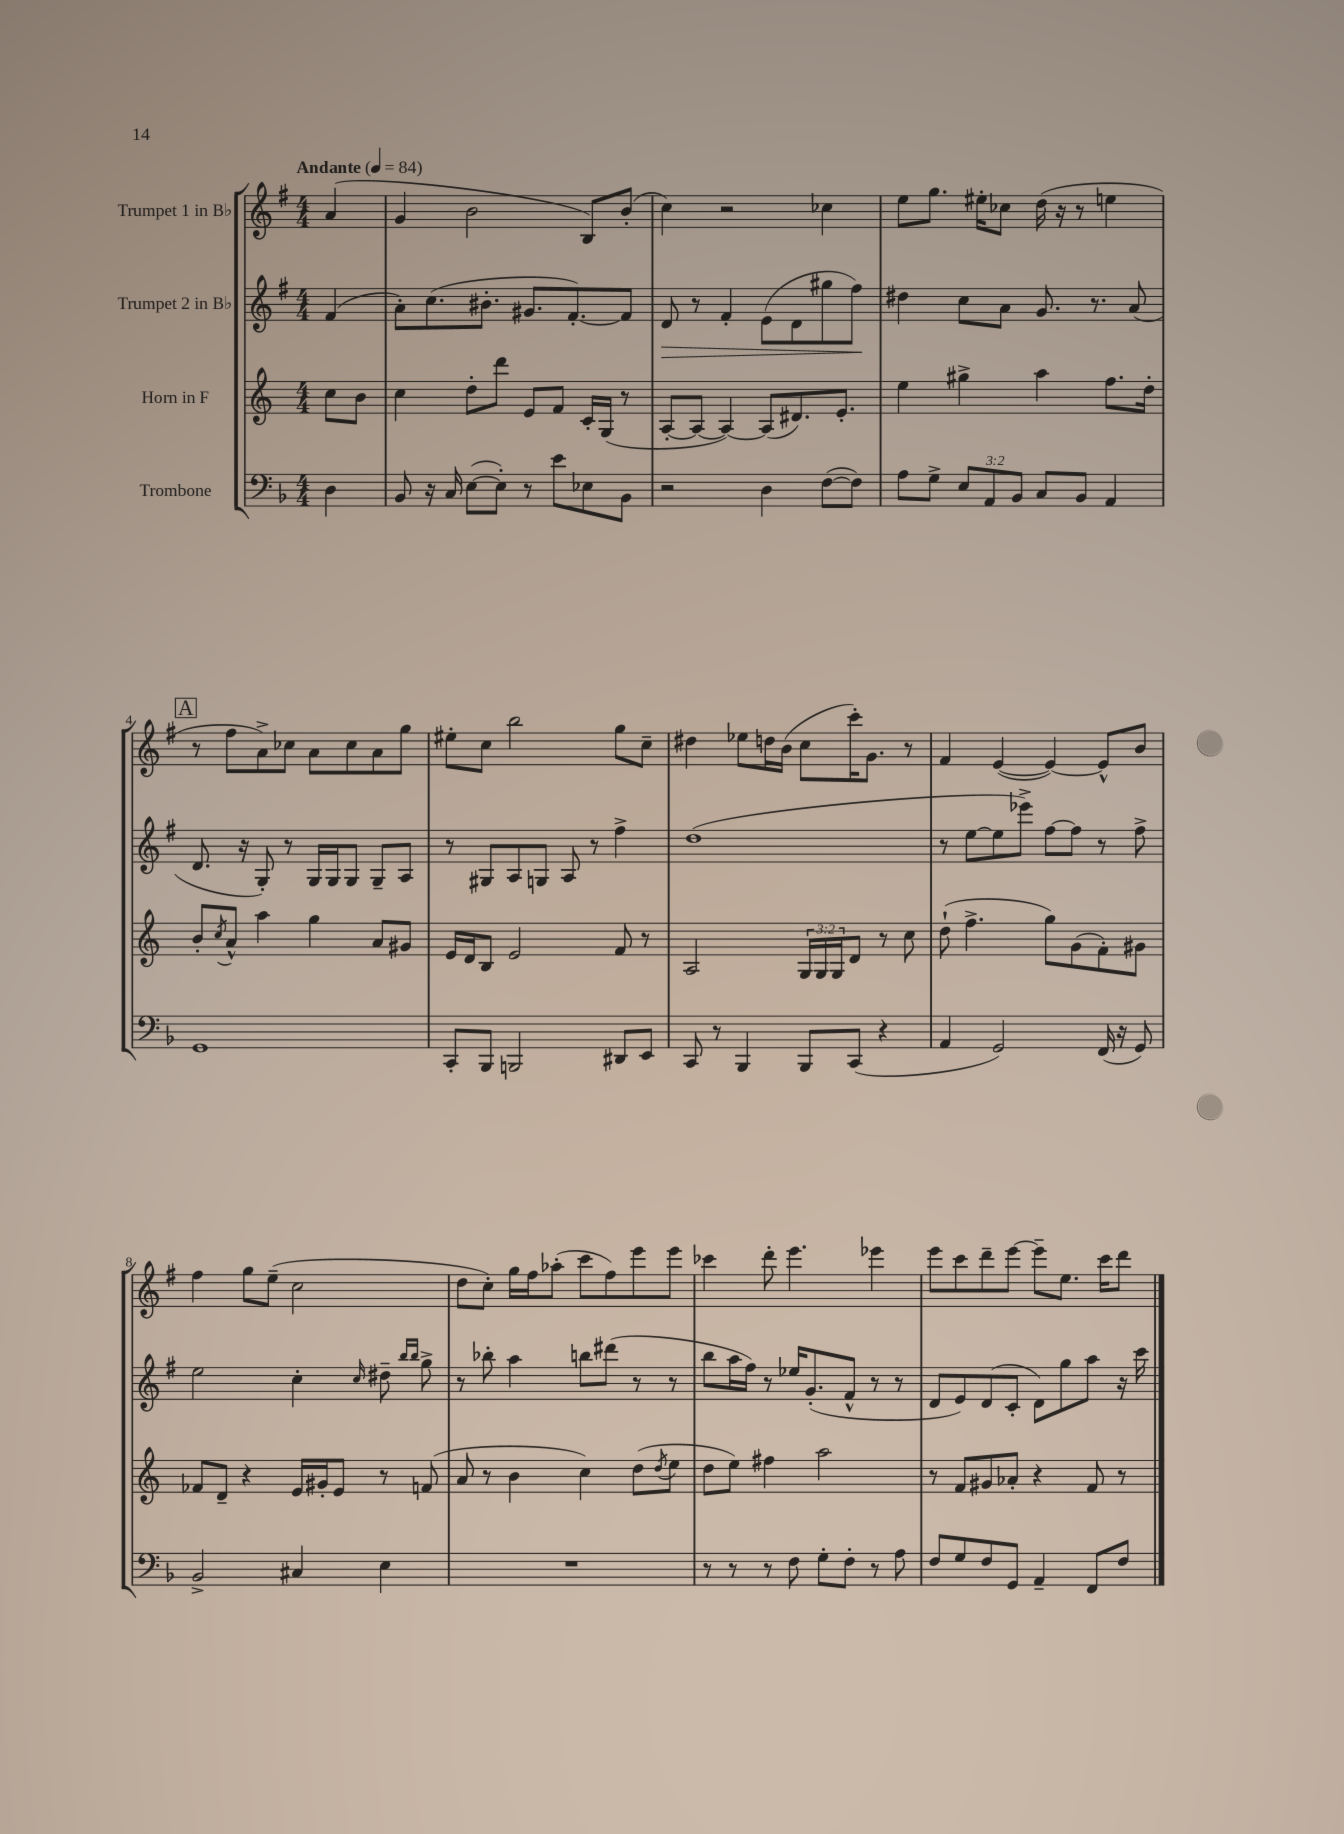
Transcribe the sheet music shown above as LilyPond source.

<<
\new StaffGroup <<
\new Staff = "s0" \with { instrumentName = "Trumpet 1 in Bb" } {
    \clef treble \key g \major \numericTimeSignature \time 4/4 \partial 4 \tempo "Andante" 4 = 84
    a'4( |
    g'4 b'2 b8) b'8-.( |
    c''4) r2 ces''4 |
    e''8 g''8. eis''16-. ces''8 d''16( r16 r8 e''4 |
    \mark \markup { \box "A" } r8 fis''8 a'8->) ces''8 a'8 ces''8 a'8 g''8 |
    eis''8-. c''8 b''2 g''8 c''8-- |
    dis''4 ees''8 d''16 b'16( c''8 c'''16-.) g'8. r8 |
    fis'4 e'4~( e'4~) e'8-^ b'8 |
    fis''4 g''8 e''8--( c''2 |
    d''8 c''8-.) g''16 fis''16 aes''8-.( c'''8 fis''8) e'''8 e'''8 |
    ces'''4 d'''8-. e'''4. ees'''4 |
    e'''8 c'''8 d'''8-- e'''8~ e'''8-- e''8. c'''16 d'''8 \bar "|." |
}
\new Staff = "s1" \with { instrumentName = "Trumpet 2 in Bb" } {
    \clef treble \key g \major \numericTimeSignature \time 4/4 \partial 4
    fis'4( |
    a'8-.) c''8.( bis'8.-. gis'8. fis'8.~-.) fis'8 |
    d'8\> r8 fis'4-. e'8( d'8 gis''8 fis''8\!) |
    dis''4 c''8 a'8 g'8. r8. a'8( |
    \mark \markup { \box "A" } d'8. r16 g8-.) r8 g16 g16 g8 g8-- a8 |
    r8 gis8 a8 g8 a8 r8 fis''4-> |
    d''1( |
    r8 e''8~ e''8 ees'''8->) fis''8~ fis''8 r8 fis''8-> |
    e''2 c''4-. \grace { c''16 } dis''8-- \grace { b''16 b''16 } g''8-> |
    r8 bes''8-. a''4 b''8 dis'''8( r8 r8 |
    b''8 a''16 fis''16) r8 ees''16 g'8.-.( fis'8-^ r8 r8 |
    d'8 e'8) d'8( c'8-. d'8) g''8 a''8 r16 c'''16 \bar "|." |
}
\new Staff = "s2" \with { instrumentName = "Horn in F" } {
    \clef treble \key c \major \numericTimeSignature \time 4/4 \override Staff.TupletNumber.text = #tuplet-number::calc-fraction-text \partial 4
    c''8 b'8 |
    c''4 d''8-. d'''8 e'8 f'8 c'16-. g16( r8 |
    a8~-. a8~ a4~) a8( dis'8.) e'8.-. |
    e''4 gis''4-> a''4 f''8. d''16-. |
    \mark \markup { \box "A" } b'8-. \acciaccatura { c''8 } a'8-^ a''4 g''4 a'8 gis'8 |
    e'16 d'16 b8 e'2 f'8 r8 |
    a2 \tuplet 3/2 { g16 g16 g16 } d'8 r8 c''8 |
    d''8-!( f''4.-> g''8) g'8( f'8-.) gis'8 |
    fes'8 d'8-- r4 e'16 gis'16-. e'8 r8 f'8( |
    a'8 r8 b'4 c''4) d''8( \acciaccatura { d''8 } e''8 |
    d''8 e''8) fis''4 a''2 |
    r8 f'8 gis'8 aes'8-. r4 f'8 r8 \bar "|." |
}
\new Staff = "s3" \with { instrumentName = "Trombone" } {
    \clef bass \key f \major \numericTimeSignature \time 4/4 \override Staff.TupletNumber.text = #tuplet-number::calc-fraction-text \partial 4
    d4 |
    bes,8 r16 c16 e8~( e8-.) r8 e'8 ees8 bes,8 |
    r2 d4 f8~( f8) |
    a8 g8-> \tuplet 3/2 { e8 a,8 bes,8 } c8 bes,8 a,4 |
    \mark \markup { \box "A" } g,1 |
    c,8-. bes,,8 b,,2 dis,8 e,8 |
    c,8 r8 bes,,4 bes,,8 c,8( r4 |
    a,4 g,2) f,16( r16 g,8) |
    bes,2-> cis4 e4 |
    R1 |
    r8 r8 r8 f8 g8-. f8-. r8 a8 |
    f8 g8 f8 g,8 a,4-- f,8 f8 \bar "|." |
}
>>
>>
